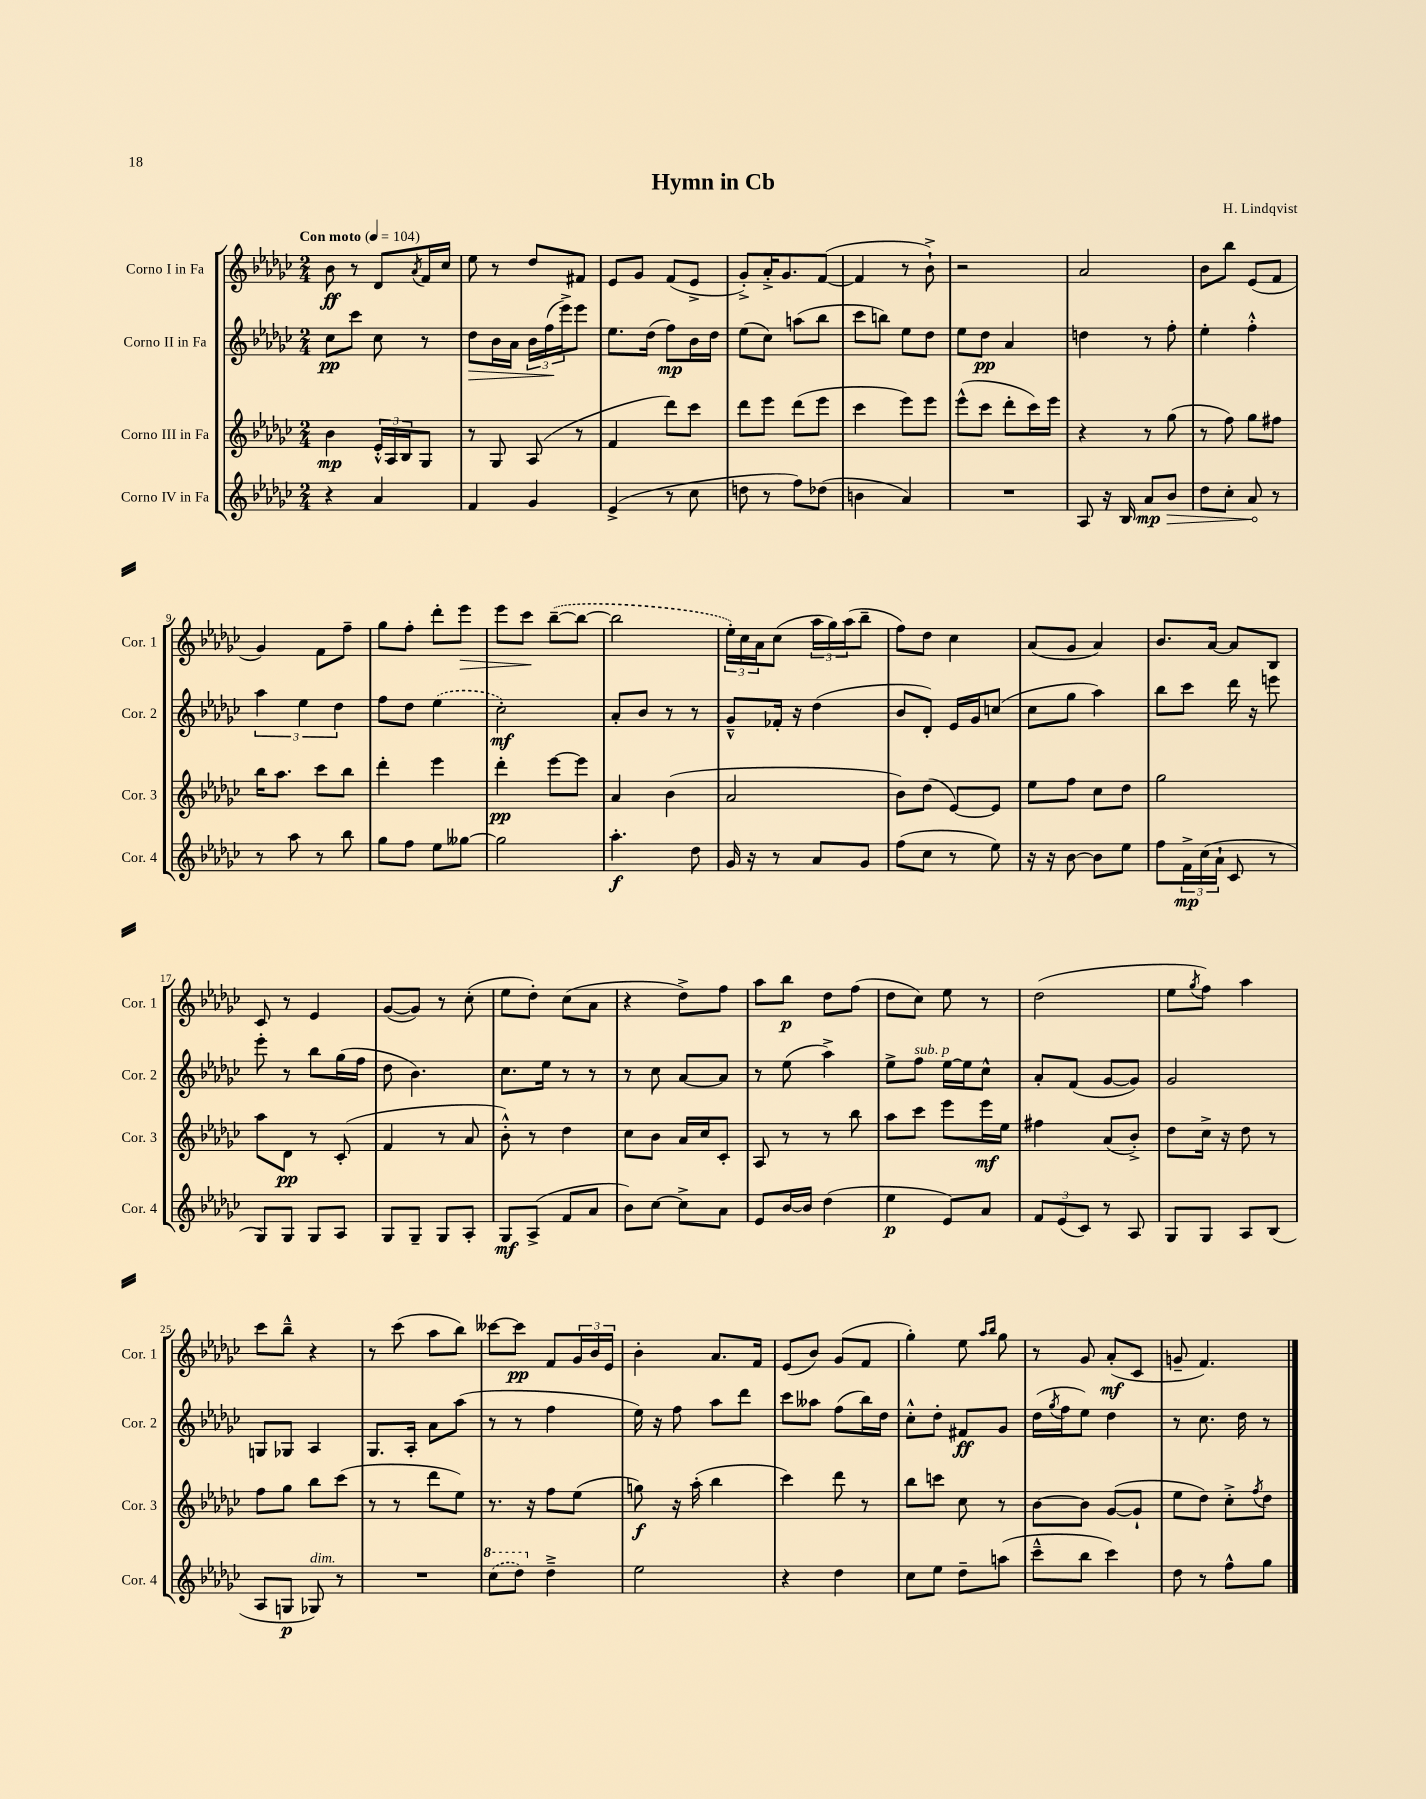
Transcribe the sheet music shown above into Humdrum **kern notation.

**kern	**kern	**kern	**kern
*staff4	*staff3	*staff2	*staff1
*clefG2	*clefG2	*clefG2	*clefG2
*k[b-e-a-d-g-c-]	*k[b-e-a-d-g-c-]	*k[b-e-a-d-g-c-]	*k[b-e-a-d-g-c-]
*M2/4	*M2/4	*M2/4	*M2/4
*MM104	*MM104	*MM104	*MM104
4r	4b-\	8cc-\L	8b-\
.	.	8ccc-\J	8r
4a-/	24e-'^^/LL	8cc-\	8d-/L
.	24A-/	.	.
.	24B-/J	.	.
.	.	.	8qa-/
.	8G-/J	8r	16f/L
.	.	.	16cc-/JJ
=	=	=	=
4f/	8r	8dd-\L	8ee-\
.	8G-/	16b-\L	8r
.	.	16a-\JJ	.
4g-/	(8A-/	24b-\LL	8dd-/L
.	.	(24ff\	.
.	.	24eee-^\J)	.
.	8r	8eee-\J	8f#/J
=	=	=	=
(4e-^/	4f/	8.ee-\L	8e-/L
.	.	.	8g-/J
.	.	(16dd-\Jk	.
8r	8ddd-\L)	8ff\L)	(8f/L
8cc-\	8ccc-\J	16b-\L	8e-^/J
.	.	16dd-\JJ	.
=	=	=	=
8dd\	8ddd-\L	(8ee-\L	8g-'^/L)
8r	8eee-\J	8cc-\J)	16a-'^/K
.	.	.	8.g-/
8ff\L)	(8ddd-\L	(8aa\L	.
(8dd-\J	8eee-\J	8bb-\J	([8f/J
=	=	=	=
4b\	4ccc-\	8ccc-\L	4f/]
.	.	8bb\J)	.
4a-/)	8eee-\L)	8ee-\L	8r
.	8eee-\J	8dd-\J	8b-`^\)
=	=	=	=
2r	(8eee-^^\L	8ee-\L	2r
.	8ccc-\J	8dd-\J	.
.	8ddd-'\L	4a-/	.
.	16ccc-\L)	.	.
.	16eee-\JJ	.	.
=	=	=	=
8A-/	4r	4dd\	2a-/
16r	.	.	.
16B-/	.	.	.
8a-/L	8r	8r	.
8b-/J	(8gg-\	8ff'\	.
=	=	=	=
8dd-\L	8r	4ee-'\	8b-\L
8cc-'\J	8ff\)	.	8bb-\J
8a-/	8gg-\L	4ff'^^\	(8e-/L
8r	8ff#\J	.	8f/J
=	=	=	=
8r	16bb-\LK	6aa-\	4g-/)
.	8.aa-\J	.	.
8aa-\	.	.	.
.	.	6ee-\	.
8r	8ccc-\L	.	8f\L
.	.	6dd-\	.
8bb-\	8bb-\J	.	8ff~\J
=	=	=	=
8gg-\L	4ddd-'\	8ff\L	8gg-\L
8ff\J	.	8dd-\J	8ff'\J
8ee-\L	4eee-\	(4ee-\	8ddd-'\L
[8gg--\J	.	.	8eee-\J
=	=	=	=
2gg--\]	4ddd-'\	2cc-'\)	8eee-\L
.	.	.	8ccc-\J
.	[8eee-\L	.	([8bb-~\L
.	8eee-\]J	.	8bb-\_J
=	=	=	=
4.aa-'\	4a-/	8a-'/L	2bb-\]
.	.	8b-/J	.
.	(4b-\	8r	.
8dd-\	.	8r	.
=	=	=	=
16g-/	2a-/	8g-~^^/L	24ee-'\LL)
.	.	.	24cc-\
16r	.	.	.
.	.	.	24a-\J
8r	.	16f-'/Jk	(8cc-\J
.	.	16r	.
8a-/L	.	(4dd-\	24aa-\LL
.	.	.	24gg-\)
.	.	.	(24aa-\J
8g-/J	.	.	8bb-~\J
=	=	=	=
(8ff\L	8b-\L)	8b-/L	8ff\L)
8cc-\J	(8dd-\J	8d-'/J)	8dd-\J
8r	[8e-/L)	16e-/LL	4cc-\
.	.	16g-/J	.
8ee-\)	8e-/]J	(8cc/J	.
=	=	=	=
16r	8ee-\L	8cc-\L	(8a-/L
16r	.	.	.
[8b-\	8ff\J	8gg-\J	8g-/J
8b-\]L	8cc-\L	4aa-\)	4a-/)
8ee-\J	8dd-\J	.	.
=	=	=	=
8ff\L	2gg-\	8bb-\L	8.b-/L
24f^\L	.	8ccc-\J	.
(24cc-\	.	.	.
.	.	.	[16a-/Jk
24a-`\JJ	.	.	.
8c-/	.	16ddd-\	8a-/]L
.	.	16r	.
8r	.	8eee\	8B-/J
=	=	=	=
8G-/L)	8aa-\L	8eee-'\	8c-/
8G-/J	8d-\J	8r	8r
8G-/L	8r	8bb-\L	4e-/
8A-/J	(8c-'/	(16gg-\L	.
.	.	16ff\JJ	.
=	=	=	=
8G-/L	4f/	8dd-\	([8g-/L
8G-~/J	.	4.b-\)	8g-/]J)
8G-/L	8r	.	8r
8A-'/J	8a-/	.	(8cc-'\
=	=	=	=
8G-/L	8b-'^^\)	8.cc-\L	8ee-\L
(8A-^/J	8r	.	8dd-'\J)
.	.	16ee-\Jk	.
8f/L	4dd-\	8r	(8cc-\L
8a-/J	.	8r	8a-\J
=	=	=	=
8b-\L)	8cc-\L	8r	4r
[8cc-\J	8b-\J	8cc-\	.
8cc-^\]L	16a-/LL	[8a-/L	8dd-^\L)
.	16cc-/J	.	.
8a-\J	8c-'/J	8a-/]J	8ff\J
=	=	=	=
8e-/L	8A-/	8r	8aa-\L
[16b-/L	8r	(8ee-\	8bb-\J
16b-/]JJ	.	.	.
(4dd-\	8r	4aa-^\)	8dd-\L
.	8bb-\	.	(8ff\J
=	=	=	=
4ee-\	8aa-\L	8ee-^\L	8dd-\L
.	8ccc-\J	8ff\J	8cc-\J)
8e-/L)	8eee-\L	[16ee-\LL	8ee-\
.	.	16ee-\]J	.
8a-/J	16eee-\L	8cc-^^\J	8r
.	16ee-\JJ	.	.
=	=	=	=
12f/L	4ff#\	8a-'/L	(2dd-\
(12e-/	.	.	.
.	.	(8f/J	.
12c-/J)	.	.	.
8r	(8a-/L	[8g-/L	.
8A-/	8b-'^/J)	8g-/]J)	.
=	=	=	=
8G-/L	8dd-\L	2g-/	8ee-\L
.	.	.	8qgg-/
8G-/J	16cc-^\Jk	.	8ff\J)
.	16r	.	.
8A-/L	8dd-\	.	4aa-\
(8B-/J	8r	.	.
=	=	=	=
8A-/L	8ff\L	8G/L	8ccc-\L
8G/J	8gg-\J	8G-/J	8bb-~^^\J
8G-/)	8bb-\L	4A-/	4r
8r	(8ccc-\J	.	.
=	=	=	=
2r	8r	8.G-/L	8r
.	8r	.	(8ccc-\
.	.	16A-'/Jk	.
.	8ddd-\L	8a-\L	8aa-\L
.	8ee-\J)	(8aa-\J	8bb-\J)
=	=	=	=
(8ccc-\L	8.r	8r	[8ccc--\L
8ddd-\J)	.	8r	8ccc--\]J
.	16r	.	.
4dd-~^\	8ff\L	4ff\	8f/L
.	(8ee-\J	.	24g-/L
.	.	.	24b-/
.	.	.	24e-/JJ
=	=	=	=
2ee-\	8gg\)	16ee-\)	4b-'\
.	.	16r	.
.	16r	8ff\	.
.	(16aa-'\	.	.
.	4bb-\	8aa-\L	8.a-/L
.	.	8ddd-\J	.
.	.	.	16f/Jk
=	=	=	=
4r	4ccc-\)	8ccc-\L	(8e-/L
.	.	8aa--\J	8b-/J)
4dd-\	8ddd-\	(8ff\L	(8g-/L
.	8r	16bb-\L)	8f/J
.	.	16dd-\JJ	.
=	=	=	=
8cc-\L	8bb-\L	8cc-'^^\L	4gg-'\)
8ee-\J	8ccc\J	8dd-'\J	.
8dd-~\L	8cc-\	8f#/L	8ee-\
.	.	.	16qqaa-/LL
.	.	.	16qqbb-/JJ
(8aa\J	8r	8g-/J	8gg-\
=	=	=	=
8ccc-~^^\L	[8b-\L	(16dd-\LL	8r
.	.	8qgg-/	.
.	.	16ff\J	.
8bb-\J	8b-\]J	8ee-\J)	8g-/
4ccc-\)	([8g-/L	4dd-\	(8a-'/L
.	8g-`/]J	.	8c-/J
=	=	=	=
8dd-\	8ee-\L	8r	8g~/
8r	8dd-\J)	8.cc-\	4.f/)
8ff^^\L	8cc-'^\L	.	.
.	.	16dd-\	.
.	8qff/	.	.
8gg-\J	8dd-\J	8r	.
==	==	==	==
*-	*-	*-	*-
